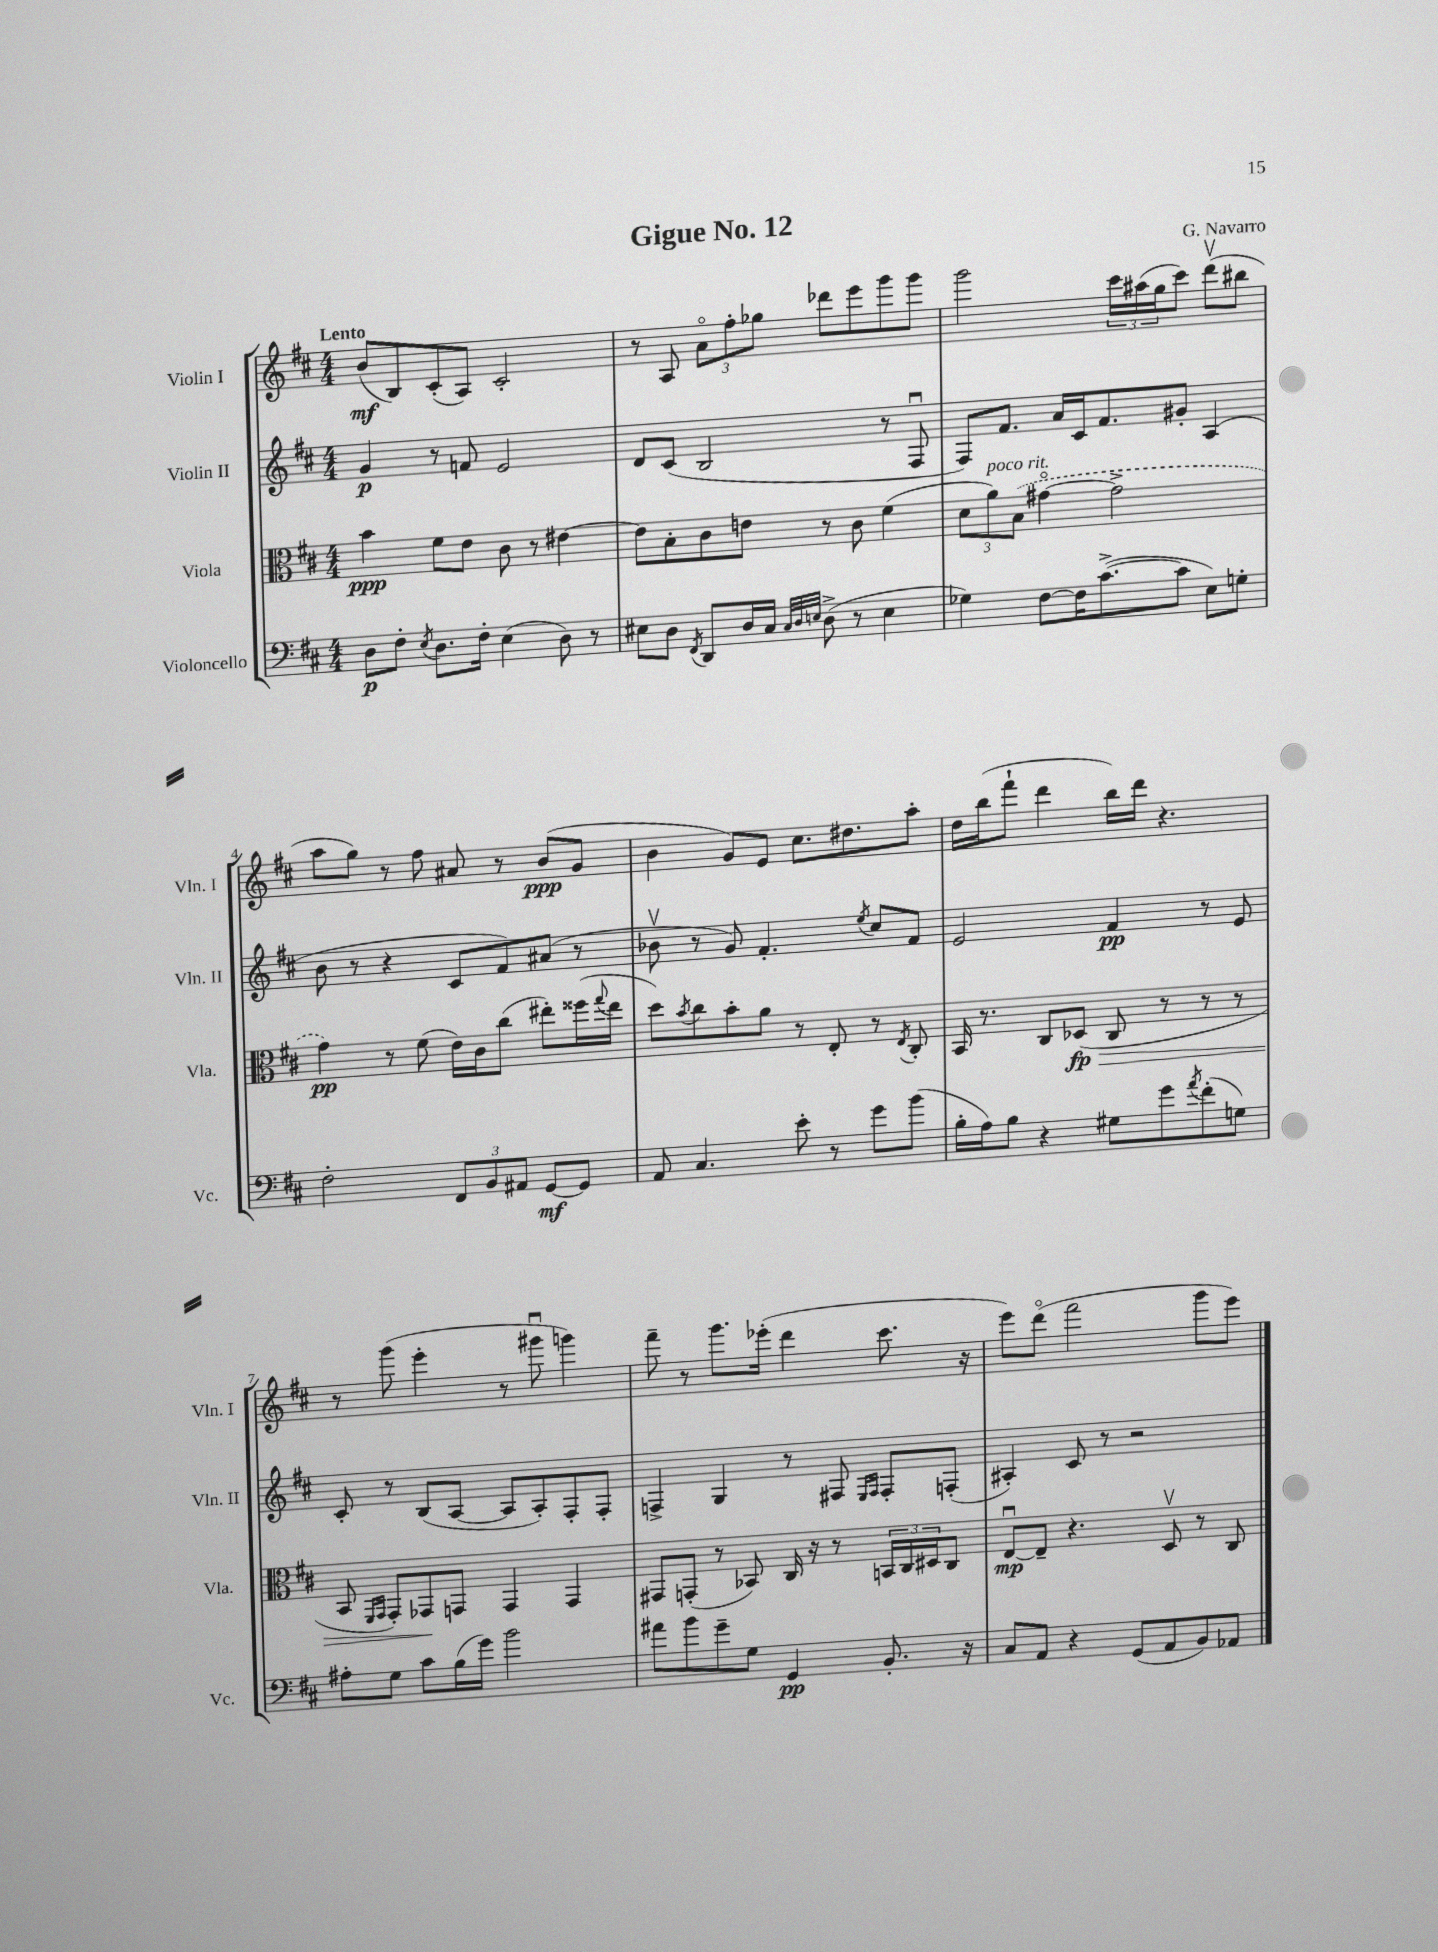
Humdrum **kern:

**kern	**kern	**kern	**kern
*staff4	*staff3	*staff2	*staff1
*clefF4	*clefC3	*clefG2	*clefG2
*k[f#c#]	*k[f#c#]	*k[f#c#]	*k[f#c#]
*M4/4	*M4/4	*M4/4	*M4/4
8D\L	4b\	4g/	(8b/L
8F#'\J	.	.	8B/)
8qE/	.	.	.
8.D\L	8f#\L	8r	(8c#'/
.	8e\J	8f/	8A/J)
16F#'\Jk	.	.	.
(4E\	8c#\	2e/	2c#'/
.	8r	.	.
8D\)	[4e#\	.	.
8r	.	.	.
=	=	=	=
8E#\L	8e#\]L	8d/L	8r
8D\J	8B'\	(8c#/J	8A/
8qFF#/	.	.	.
8DD/L	8c#\	2B/	12ao\L
.	.	.	12ff#'\
16D/L	8e\J	.	.
.	.	.	12gg-\J
16C#/JJ	.	.	.
32qqC#/LLL	.	.	.
32qqD/	.	.	.
32qqE/JJJ	.	.	.
(8D^\	8r	.	8ddd-\L
8r	8c#\	.	8eee\
4E\	(4f#\	8r	8ggg\
.	.	8F#u/	8ggg\J
=	=	=	=
4G-\)	12d\L	8F#/L)	2ggg\
.	12a\)	.	.
.	.	8.f#/J	.
.	(12B\J	.	.
[8F#\L	[4g#o\	.	.
.	.	16a/LL	.
16F#\]K	.	16c#/J	.
([8.c#^\	.	8.f#/	.
.	2g#^\]	.	24ccc#\LL
.	.	.	(24aa#\
.	.	.	24gg\J
8c#\]J	.	8g#'/J	8ccc#\J)
8E\L)	.	(4A/	(8dddv\L
8G'\J	.	.	8bb#\J
=	=	=	=
2F#'\	4g\)	8b\	8aa\L
.	.	8r	8gg\J)
.	8r	4r	8r
.	(8f#\	.	8ff#\
12FF#/L	16e\LL)	8c#/L	8a#/
.	16c#\J	.	.
12BB/	.	.	.
.	(8cc#\J	8f#/)	8r
12AA#/J	.	.	.
[8GG/L	8ee#'\L)	(8a#/J	(8b/L
8GG/]J	(16ff##\L	8r	8g/J
.	8qqgg/	.	.
.	16ee#\JJ	.	.
=	=	=	=
8AA/	8dd\L)	8b-v\	4b\
.	8qb/	.	.
4.C#/	8cc#\	8r	.
.	8b'\	8g/)	8g/L)
.	8a\J	4.f#'/	8e/J
8e'\	8r	.	8.cc#\L
8r	8E'/	.	.
.	.	.	8.dd#\
.	.	8qee/	.
8g\L	8r	8cc#/L	.
.	8qE/	.	.
(8b\J	8C#'/	8f#/J	8aa'\J
=	=	=	=
16B'\LL	16BB/	2e/	16dd\LL
16A\J)	8.r	.	(16bb\J
8B\J	.	.	8fff#`\J
4r	8C#/L	.	4ddd\
.	(8D-/J	.	.
8G#\L	8C#/	4f#/	16bb\LL)
.	.	.	16ddd\JJ
8g\	8r	.	4.r
8qa/	.	.	.
(8f#'\	8r	8r	.
8G\J)	8r	8e/	.
=	=	=	=
8A#'\L	8BB/	8c#'/	8r
.	16qqFF#/LL	.	.
.	16qqGG/JJ	.	.
8G\J	8GG'/L)	8r	(8ggg\
8c#\L	8GG-/	(8B/L	4eee'\
(16B\L	8GG/J	[8A/J	.
16g\JJ)	.	.	.
2b\	4GG/	8A/]L	8r
.	.	8A'/)	8ggg#u\
.	4GG/	8F#'/	4ggg\)
.	.	8F#'/J	.
=	=	=	=
8a#\L	8GG#/L	4F^/	8fff#~\
8b\	(8GG'/J	.	8r
8g~\	8r	4G/	8.ggg\L
8G\J	8BB-/)	.	.
.	.	.	(16eee-'\Jk
4GG/	16C#/	8r	4ddd\
.	16r	.	.
.	8r	8F#/	.
.	.	16qqE/LL	.
.	.	16qqF#/JJ	.
8.BB'/	24BB/LL	8F#'/L	8.ccc#\
.	24C#/	.	.
.	24D#/J	.	.
.	8C#/J	(8F'/J	.
16r	.	.	16r
=	=	=	=
8C#/L	[8Eu/L	4A#'/)	8eee\L)
8AA/J	8E~/]J	.	(8dddo\J
4r	4.r	8c#/	2fff#\
.	.	8r	.
(8GG/L	.	2r	.
8AA/	8Dv/	.	.
8BB/)	8r	.	8ggg\L
8AA-/J	8C#/	.	8eee\J)
==	==	==	==
*-	*-	*-	*-
